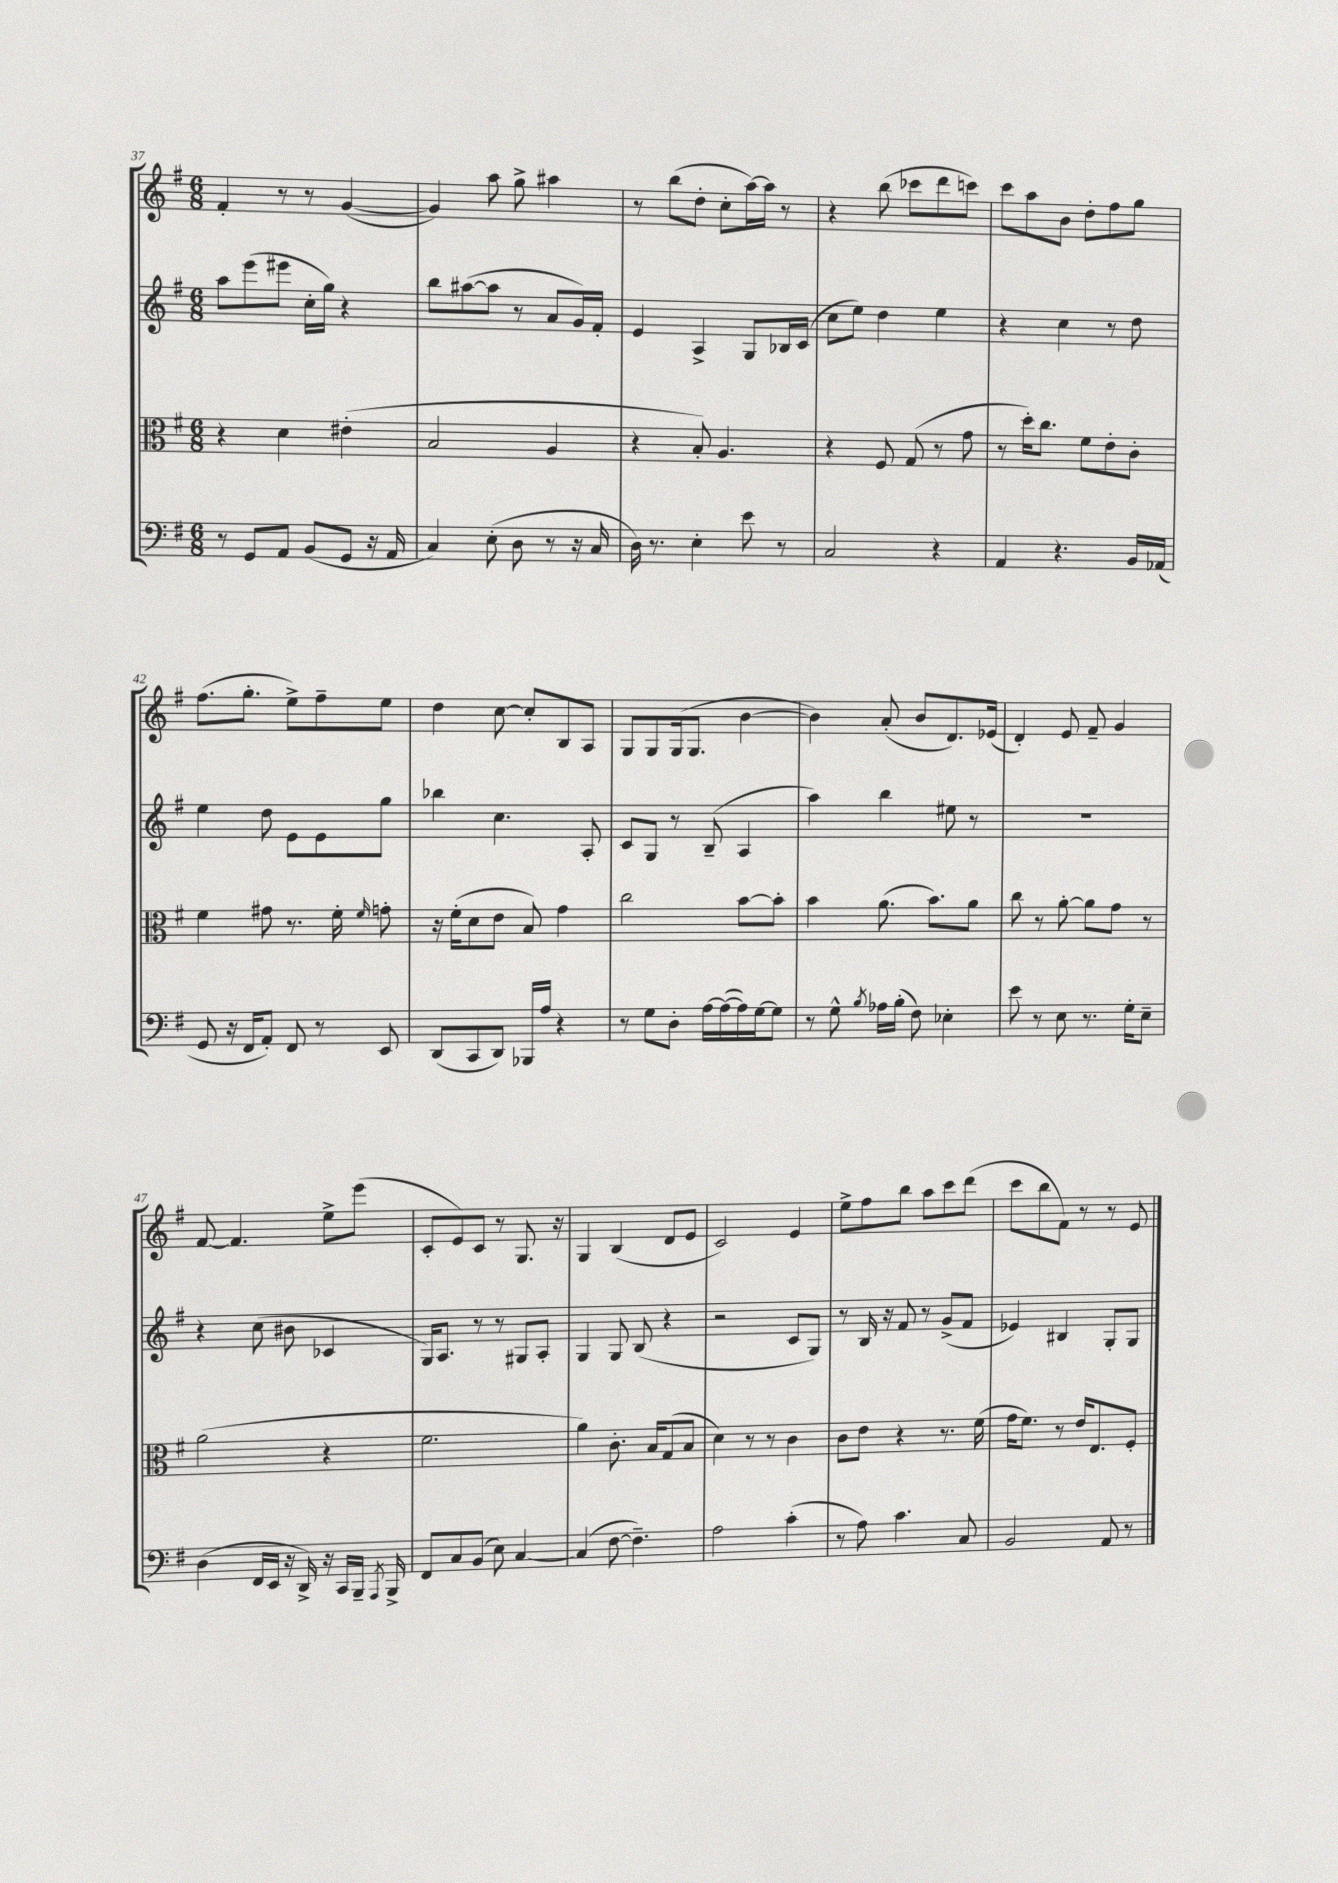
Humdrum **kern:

**kern	**kern	**kern	**kern
*part4	*part3	*part2	*part1
*staff4	*staff3	*staff2	*staff1
*clefF4	*clefC3	*clefG2	*clefG2
*k[f#]	*k[f#]	*k[f#]	*k[f#]
*M6/8	*M6/8	*M6/8	*M6/8
=37	=37	=37	=37
8r	4r	8aa\L	4f#'/
8GG/L	.	(8eee\	.
8AA/J	4d\	8eee#X\J	8r
(8BB/L	.	16cc'\LL	8r
.	.	16gg\JJ)	.
8GG/J	(4e#X'\	4r	([4g/
16r	.	.	.
16AA/	.	.	.
=38	=38	=38	=38
4C/)	2B/	8bb\L	4g/])
.	.	([8aa#X\	.
(8E'\	.	8aa#\J]	8aa\
8D\	.	8r	8gg^\
8r	4A/	8a/L	4aa#X\
16r	.	16g/L)	.
16C/	.	16f#'/JJ	.
=39	=39	=39	=39
16D\)	4r	4e/	8r
8.r	.	.	.
.	.	.	(8bb\L
4E'\	8B'/)	4A^/	8dd'\J
.	4.A/	.	8cc'\L
8e\	.	8G/L	[16aa\L)
.	.	.	16aa\JJ]
8r	.	16B-X/L	8r
.	.	(16c/JJ	.
=40	=40	=40	=40
2C/	4r	8cc\L	4r
.	.	8ee\J)	.
.	8F#/	4dd\	(8bb\
.	(8G/	.	8ccc-X\L
4r	8r	4ee\	8ddd\
.	8g\	.	8cccn\J)
=41	=41	=41	=41
4AA/	8r	4r	8ccc\L
.	16dd'\KL)	.	8aa\
.	8.cc\J	.	.
4.r	.	4cc\	8b\J
.	8f#\L	.	8dd'\L
.	8e'\	8r	8ff#\
16BB/LL	8c'\J	8dd\	8gg\J
(16AA-X/JJ	.	.	.
!!LO:LB:g=z
=42	=42	=42	=42
8GG/	4f#\	4ee\	(8.ff#\L
16r	.	.	.
16FF#/KL	.	.	8.gg'\J
8AA'/J)	8g#X\	8dd\	.
8FF#/	8.r	8e\L	8ee^\L)
8r	.	8e\	8ff#~\
.	16f#'\	.	.
.	16qqf#/	.	.
8EE/	8gn'\	8gg\J	8ee\J
=43	=43	=43	=43
(8DD/L	16r	4bb-X\	4dd\
.	(16f#'\KL	.	.
8CC/	8d\	.	.
8DD/J)	8e\J	4.cc\	[8cc\
16BBB-X/LL	8B/)	.	8cc'/L]
16A/JJ	.	.	.
4r	4g\	.	8B/
.	.	8A'/	8A/J
=44	=44	=44	=44
8r	2cc\	8c/L	8G/L
8G\L	.	8G/J	8G/
8D'\J	.	8r	(16G/k
.	.	.	8.G/J
[16A\LL	.	(8B~/	.
(16A\_	.	.	.
16A\])	[8b\L	4A/	[4b\
[16G\J	.	.	.
8G\J]	8b'\J]	.	.
=45	=45	=45	=45
8r	4b\	4aa\)	4b\])
8G^^\	.	.	.
8qB/	.	.	.
16A-X\LL	(8.a\	4bb\	(8a'/
(16B'\JJ	.	.	.
8F#\)	.	.	8b/L
.	8.b\L)	.	.
4E-X'\	.	8ee#X\	8.d/)
.	8a\J	8r	.
.	.	.	(16e-X/Jk
=46	=46	=46	=46
8e\	8cc\	2.r	4d'/)
8r	8r	.	.
8E\	[8a'\	.	8e/
8.r	8a\L]	.	8f#~/
.	8g\J	.	4g/
16G'\KL	.	.	.
8E~\J	8r	.	.
!!LO:LB:g=z
=47	=47	=47	=47
(4D\	(2a\	4r	[8f#/
.	.	.	4.f#/]
16FF#/LL	.	(8cc\	.
16EE/JJ	.	.	.
16r	.	8b#X\	.
16DD^/)	.	.	.
16r	4r	4c-X/	8ee^\L
16CC/LL	.	.	.
16BBB~/JJ	.	.	(8eee\J
8qAAA/	.	.	.
16BBB^/	.	.	.
=48	=48	=48	=48
8FF#/L	2.f#\	16G/KL)	8c'/L
.	.	8.A/J	.
8C/	.	.	8e/)
(8BB/J	.	8r	8c/J
8E\)	.	8r	8r
[4C/	.	8G#X/L	8.G/
.	.	8A'/J	.
.	.	.	16r
=49	=49	=49	=49
(4C/]	4a\)	4G/	4G/
[8F#\	8.c'\	8G/	(4B/
4.F#~\])	.	(8B/	.
.	16B/KL	.	.
.	(8G/	4r	8d/L
.	8B/J	.	8e/J
=50	=50	=50	=50
2A\	4d\)	2r	2c/)
.	8r	.	.
.	8r	.	.
(4c'\	4c\	8c/L	4e/
.	.	8G/J)	.
=51	=51	=51	=51
8r	8c\L	8r	8ee^\L
8A\)	8e\J	16B/	8ff#\
.	.	16r	.
4.c\	4r	8f#/	8bb\J
.	.	8r	8aa\L
.	8.r	(8g^/L	8ccc\
8C/	.	8f#/J	(8ddd\J
.	(16f#\	.	.
=52	=52	=52	=52
2BB/	16g\KL	4e-X/)	8ccc\L
.	8.f#\J)	.	.
.	.	.	8bb\
.	8r	4B#X/	8f#\J)
.	16e/KL	.	8r
.	8.E/	.	.
8AA/	.	8G'/L	8r
8r	8F#'/J	8G/J	8e/
==	==	==	==
*-	*-	*-	*-
